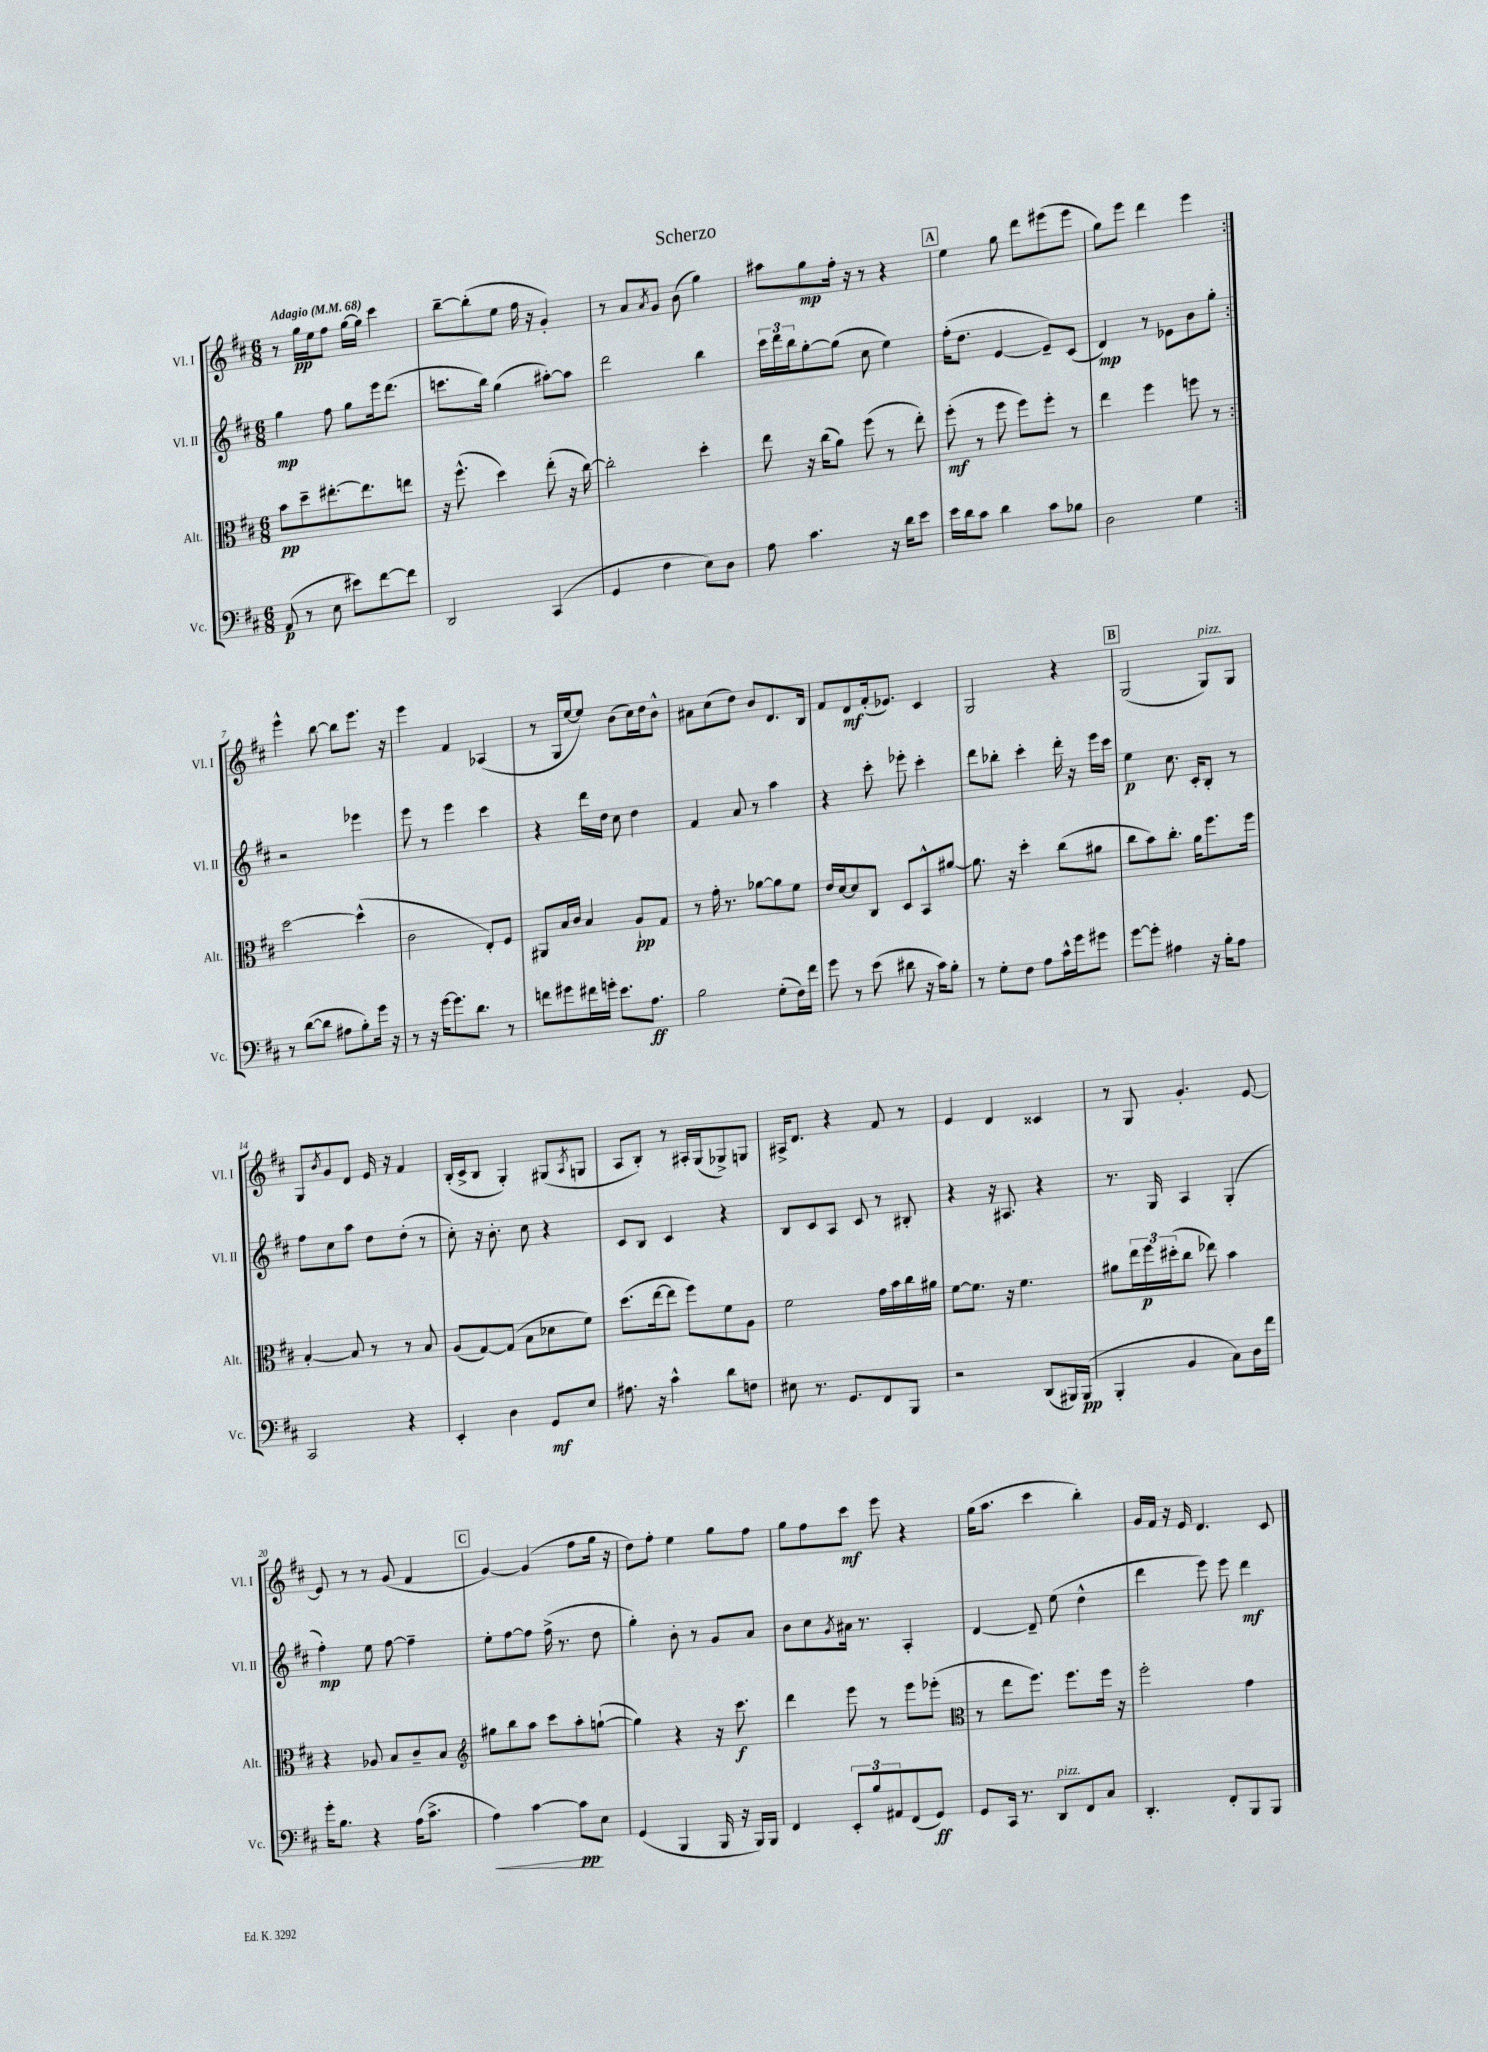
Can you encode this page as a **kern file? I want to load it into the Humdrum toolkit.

**kern	**dynam	**kern	**dynam	**kern	**dynam	**kern	**dynam
*part4	*part4	*part3	*part3	*part2	*part2	*part1	*part1
*staff4	*staff4	*staff3	*staff3	*staff2	*staff2	*staff1	*staff1
*I"Vc.	*	*I"Alt.	*	*I"Vl. II	*	*I"Vl. I	*
*I'Vc.	*	*I'Alt.	*	*I'Vl. II	*	*I'Vl. I	*
*clefF4	*	*clefC3	*	*clefG2	*	*clefG2	*
*k[f#c#]	*	*k[f#c#]	*	*k[f#c#]	*	*k[f#c#]	*
*M6/8	*	*M6/8	*	*M6/8	*	*M6/8	*
*MM68	*	*MM68	*	*MM68	*	*MM68	*
=1	=1	=1	=1	=1	=1	=1	=1
!	!	!	!	!	!	!LO:TX:a:B:t=Adagio	!
(8AA/	p	8b\L	pp	4gg\	mp	8r	.
8r	.	8dd~\	.	.	.	16gg\LL	pp
.	.	.	.	.	.	16ee\J	.
8E\	.	[8.ee#X'\	.	8ff#\	.	8ff#\J	.
8e#X\L)	.	.	.	8gg\L	.	[16gg\LL	.
.	.	8.ee#\]	.	.	.	16gg\JJ]	.
[8f#\	.	.	.	16eee\k	.	4ccc#\	.
.	.	.	.	(8.ddd\J	.	.	.
8f#\J]	.	8een\J	.	.	.	.	.
=2	=2	=2	=2	=2	=2	=2	=2
2DD/	.	16r	.	8.cccn\L	.	[8bb~\L	.
.	.	(8.ff#^^\	.	.	.	.	.
.	.	.	.	.	.	(8bb'\]	.
.	.	.	.	16bb\Jk)	.	.	.
.	.	4dd\)	.	(4gg\	.	8ee\J	.
.	.	.	.	.	.	16ff#\	.
.	.	.	.	.	.	16r	.
(4CC#/	.	(8ee'\	.	[8aa#X'\L)	.	4g'/)	.
.	.	16r	.	8aa#\J]	.	.	.
.	.	[16cc#\)	.	.	.	.	.
=3	=3	=3	=3	=3	=3	=3	=3
4GG/	.	2cc#'\]	.	2ddd\	.	8r	.
.	.	.	.	.	.	8a/L	.
.	.	.	.	.	.	8qa/	.
4F#\	.	.	.	.	.	8g/J	.
.	.	.	.	.	.	(8b\	.
8E\L)	.	4dd'\	.	4bb\	.	4gg\)	.
8D\J	.	.	.	.	.	.	.
=4	=4	=4	=4	=4	=4	=4	=4
8A\	.	8ee\	.	24ccc#\LL	.	8aa#X\L	.
.	.	.	.	24ddd\	.	.	.
.	.	.	.	24bb\J	.	.	.
4.c#\	.	16r	.	[8gg'\	.	8gg\	mp
.	.	(16cc#\KL	.	.	.	.	.
.	.	8a\J)	.	(8gg\J]	.	16ff#'\Jk	.
.	.	.	.	.	.	16r	.
.	.	(8ff#\	.	8cc#\	.	8r	.
16r	.	8r	.	4ee\)	.	4r	.
16d\KL	.	.	.	.	.	.	.
8e\J	.	8ee'\)	.	.	.	.	.
!!LO:REH:place=s1:t=A
=5	=5	=5	=5	=5	=5	=5	=5
16e\LL	.	(8ff#'\	mf	(16ff#'\KL	.	4ee\	.
16d\J	.	.	.	8.dd\J	.	.	.
8c#\J	.	8r	.	.	.	.	.
4d\	.	8ff#\	.	[4e/	.	8gg\	.
.	.	8ff#\L)	.	.	.	8ddd\L	.
8c#\L	.	8ff#'\J	.	8e~/L])	.	(8eee#X\	.
8B-X\J	.	8r	.	(8c#/J	.	8eee#\J	.
=6	=6	=6	=6	=6	=6	=6	=6
2D\	.	4ee\	.	4d/)	mp	8gg\L)	.
.	.	.	.	.	.	8eee\J	.
.	.	4ff#\	.	8r	.	4ddd\	.
.	.	.	.	8e-X\L	.	.	.
4G\	.	8ffn\	.	8b\	.	4eee\	.
.	.	8r	.	8gg'\J	.	.	.
!!LO:LB:g=z
=7:|!	=7:|!	=7:|!	=7:|!	=7:|!	=7:|!	=7:|!	=7:|!
8r	.	[2dd\	.	2r	.	4eee^^\	.
([8d\L	.	.	.	.	.	.	.
8d\J]	.	.	.	.	.	[8bb\	.
8A#X\L	.	.	.	.	.	8bb\L]	.
8B'\)	.	(4dd^^\]	.	4eee-X\	.	8.eee\J	.
16g\Jk	.	.	.	.	.	.	.
16r	.	.	.	.	.	16r	.
=8	=8	=8	=8	=8	=8	=8	=8
8r	.	2c#\	.	8eee\	.	4eee\	.
16r	.	.	.	8r	.	.	.
[16g\KL	.	.	.	.	.	.	.
8.g\]	.	.	.	4eee\	.	4f#/	.
8.d\J	.	.	.	.	.	.	.
.	.	8E'/L)	.	4ccc#\	.	(4A-X/	.
8r	.	8F#/J	.	.	.	.	.
=9	=9	=9	=9	=9	=9	=9	=9
8fn\L	.	8AA#X/L	.	4r	.	8r	.
8g#X\	.	16B/L	.	.	.	16G/LL	.
.	.	16c#/JJ	.	.	.	[16ee/J	.
16f#X\L	.	4B/	.	16ddd\LL	.	8ee/J])	.
16gn'\JJ	.	.	.	16dd\JJ	.	.	.
8.e\L	.	.	.	8cc#\	.	(8b\L	.
.	.	8A`/L	pp	4dd\	.	16cc#\L)	.
8.A\J	ff	.	.	.	.	16dd\J	.
.	.	8G/J	.	.	.	8b^^\J	.
=10	=10	=10	=10	=10	=10	=10	=10
2B\	.	8r	.	4f#/	.	8a#X\L	.
.	.	16g'\	.	.	.	(8cc#\	.
.	.	8.r	.	.	.	.	.
.	.	.	.	8a/	.	8dd\J)	.
.	.	[8a-X\L	.	8r	.	8b/L	.
(8G'\L	.	8a-\]	.	4aa\	.	8.d/	.
16F#\L)	.	8f#\J	.	.	.	.	.
16f#\JJ	.	.	.	.	.	16B/Jk	.
=11	=11	=11	=11	=11	=11	=11	=11
8g\	.	16e/LL	.	4r	.	8f#/L	.
.	.	[16d/J	.	.	.	.	.
8r	.	8d/]	.	.	.	8d/	mf
(8e\	.	8C#/J	.	8ccc#'\	.	(16f#'/k	.
.	.	.	.	.	.	8.e-X/J)	.
8d#X\	.	8D/L	.	8eee-X'\	.	.	.
16r	.	8BB^^/	.	4ccc#'\	.	4c#/	.
16c#\KL)	.	.	.	.	.	.	.
8B'\J	.	[8a#X/J	.	.	.	.	.
=12	=12	=12	=12	=12	=12	=12	=12
8r	.	8.a#\]	.	8ddd\L	.	2G/	.
8G'\L	.	.	.	8bb-X'\J	.	.	.
.	.	16r	.	.	.	.	.
8F#\J	.	4dd'\	.	4ccc#'\	.	.	.
8A\L	.	.	.	.	.	.	.
16c#^^\L	.	(8cc#\L	.	16ddd'\	.	4r	.
16g\J	.	.	.	16r	.	.	.
8g#X\J	.	8a#X\J	.	16eee\LL	.	.	.
.	.	.	.	16ccc#\JJ	.	.	.
!!LO:REH:place=s1:t=B
=13	=13	=13	=13	=13	=13	=13	=13
[8g\L	.	8cc#\L	.	4ee\	p	(2G/	.
8g'\J]	.	8b\)	.	.	.	.	.
4A#X\	.	8.cc#'\J	.	8.cc#\	.	.	.
.	.	16a\KL	.	16c#'/KL	.	.	.
!	!	!	!	!	!	!LO:TX:a:i:t=pizz.	!
16r	.	8.ff#\	.	8B'/J	.	8G/L)	.
16B'\KL	.	.	.	.	.	.	.
8A#\J	.	.	.	8r	.	8G/J	.
.	.	16ff#\Jk	.	.	.	.	.
!!LO:LB:g=z
=14	=14	=14	=14	=14	=14	=14	=14
2CC#/	.	[4B'/	.	8ff#\L	.	8G/L	.
.	.	.	.	.	.	8qb/	.
.	.	.	.	8cc#\	.	8g/	.
.	.	8B/]	.	8aa\J	.	8d/J	.
.	.	8r	.	8dd\L	.	16e/	.
.	.	.	.	.	.	16r	.
4r	.	8r	.	(8dd'\J	.	4f#/	.
.	.	8B/	.	8r	.	.	.
=15	=15	=15	=15	=15	=15	=15	=15
4EE'/	.	(8A/L	.	8cc#'\)	.	(16B'/LL	.
.	.	.	.	.	.	16c#^/J	.
.	.	[8G/)	.	16r	.	8B/J	.
.	.	.	.	8.b'\	.	.	.
4D\	.	(8G/J]	.	.	.	4G'/)	.
.	.	8B\L	.	8cc#\	.	.	.
8GG/L	mf	8d-X\	.	4r	.	(8G#X/L	.
.	.	.	.	.	.	8qA/	.
8E/J	.	8f#\J)	.	.	.	8Gn/J	.
=16	=16	=16	=16	=16	=16	=16	=16
8.A#X\	.	(8.dd\L	.	8c#/L	.	8A/L	.
.	.	.	.	8B/J	.	8B'/J)	.
16r	.	[16ee\k	.	.	.	.	.
4c#^^\	.	8ee\J]	.	4c#/	.	8r	.
.	.	8ff#\L)	.	.	.	16A#X'/LL	.
.	.	.	.	.	.	(16G/J	.
8d\L	.	8f#\	.	4r	.	8G-X^/)	.
8Fn\J	.	8A\J	.	.	.	8Gn/J	.
=17	=17	=17	=17	=17	=17	=17	=17
8E#X\	.	2f#\	.	8B/L	.	16A#X^/KL	.
.	.	.	.	.	.	8.d/J	.
8.r	.	.	.	8c#/	.	.	.
.	.	.	.	8A/J	.	4r	.
8.GG/L	.	.	.	.	.	.	.
.	.	.	.	8c#/	.	.	.
8FF#/	.	16g\LL	.	8r	.	8f#/	.
.	.	16b\	.	.	.	.	.
8BBB/J	.	16cc#\	.	8B#X'/	.	8r	.
.	.	16a#X\JJ	.	.	.	.	.
=18	=18	=18	=18	=18	=18	=18	=18
2r	.	[8f#\L	.	4r	.	4e/	.
.	.	8.f#\J]	.	.	.	.	.
.	.	.	.	16r	.	4d/	.
.	.	16r	.	8.A#X/	.	.	.
.	.	4.f#\	.	.	.	.	.
(8DD/L	.	.	.	4r	.	4c##X/	.
16BBB#X/L)	.	.	.	.	.	.	.
(16BBB#/JJ	pp	.	.	.	.	.	.
=19	=19	=19	=19	=19	=19	=19	=19
4BBB'/	.	8a#X\L	.	8.r	.	8r	.
.	.	24ee\L	.	.	.	8G/	.
.	.	24ff#\	p	.	.	.	.
.	.	.	.	16G/	.	.	.
.	.	(24dd#X'\J	.	.	.	.	.
4BB/	.	8cc#\J	.	4A/	.	4.g'/	.
.	.	8ee-X\)	.	.	.	.	.
8C#\L)	.	4b\	.	(4G'/	.	.	.
16D\L	.	.	.	.	.	[8e/	.
16f#\JJ	.	.	.	.	.	.	.
!!LO:LB:g=z
=20	=20	=20	=20	=20	=20	=20	=20
16g'\KL	.	4r	.	4ff#'\)	mp	8e/]	.
8.B\J	.	.	.	.	.	.	.
.	.	.	.	.	.	8r	.
4r	.	8A-X/	.	8ee\	.	8r	.
.	.	8B/L	.	[8ff#\	.	(8g/	.
(16A\KL	.	8c#~/	.	4ff#~\]	.	4f#/	.
8.c#^\J	.	.	.	.	.	.	.
.	.	8B/J	.	.	.	.	.
!!LO:REH:place=s1:t=C
=21	=21	=21	=21	=21	=21	=21	=21
*	*	*clefG2	*	*	*	*	*
!	!LO:HP:b	!	!	!	!	!	!
4A\)	<	8gg#X\L	.	8ee'\L	.	[4g/)	.
.	.	8bb\	.	[8ff#\	.	.	.
[4c#\	.	8aa\J	.	8ff#\J]	.	(4g/]	.
.	.	8ccc#\L	.	(16ff#^\	.	.	.
.	.	.	.	8.r	.	.	.
8c#\L]	pp	8aa'\	.	.	.	8ff#\L	.
8E\J	[	([8ggn`\J	.	8dd\	.	16gg\Jk	.
.	.	.	.	.	.	16r	.
=22	=22	=22	=22	=22	=22	=22	=22
(4GG/	.	4gg\])	.	4gg'\)	.	8dd\L)	.
.	.	.	.	.	.	8ff#'\J	.
4BBB/	.	4r	.	8b'\	.	4ee\	.
.	.	.	.	8r	.	.	.
16BBB/	.	16r	.	8g/L	.	8gg\L	.
16r	.	8.ccc#\	f	.	.	.	.
16BBB/LL)	.	.	.	8a/J	.	8ff#\J	.
16BBB/JJ	.	.	.	.	.	.	.
=23	=23	=23	=23	=23	=23	=23	=23
4FF#/	.	4ddd\	.	8b\L	.	8gg\L	.
.	.	.	.	8cc#\	.	8ff#\	.
.	.	.	.	8qg/	.	.	.
12EE'/L	.	8eee\	.	16a#X\Jk	.	8ccc#\J	mf
.	.	.	.	8.r	.	.	.
12B/	.	.	.	.	.	.	.
.	.	8r	.	.	.	8eee\	.
12AA#X/	.	.	.	.	.	.	.
(8FF#/	.	8eee\L	.	4A'/	.	4r	.
8GG/J)	ff	(8eee-X'\J	.	.	.	.	.
=24	=24	=24	=24	=24	=24	=24	=24
*	*	*clefC3	*	*	*	*	*
8GG/L	.	8r	.	[4d/	.	(16gg\KL	.
.	.	.	.	.	.	8.aa\J	.
16CC#/Jk	.	8ee\L	.	.	.	.	.
8.r	.	.	.	.	.	.	.
.	.	8.ff#\J)	.	8d~/]	.	4ccc#\	.
!LO:TX:a:i:t=pizz.	!	!	!	!	!	!	!
8DD/L	.	.	.	(8ee\	.	.	.
.	.	8.ff#\L	.	.	.	.	.
8FF#/	.	.	.	4dd^^\	.	4bb'\)	.
8C#/J	.	16ff#\Jk	.	.	.	.	.
.	.	16r	.	.	.	.	.
=25	=25	=25	=25	=25	=25	=25	=25
4.DD'/	.	2ff#'\	.	4ddd\	.	16g/LL	.
.	.	.	.	.	.	16f#/JJ	.
.	.	.	.	.	.	16r	.
.	.	.	.	.	.	16e/	.
.	.	.	.	8eee\)	.	4.d/	.
8FF#'/L	.	.	.	8eee\	.	.	.
8BBB/	.	4g\	.	4ddd\	mf	.	.
8BBB/J	.	.	.	.	.	8c#/	.
==	==	==	==	==	==	==	==
*-	*-	*-	*-	*-	*-	*-	*-
